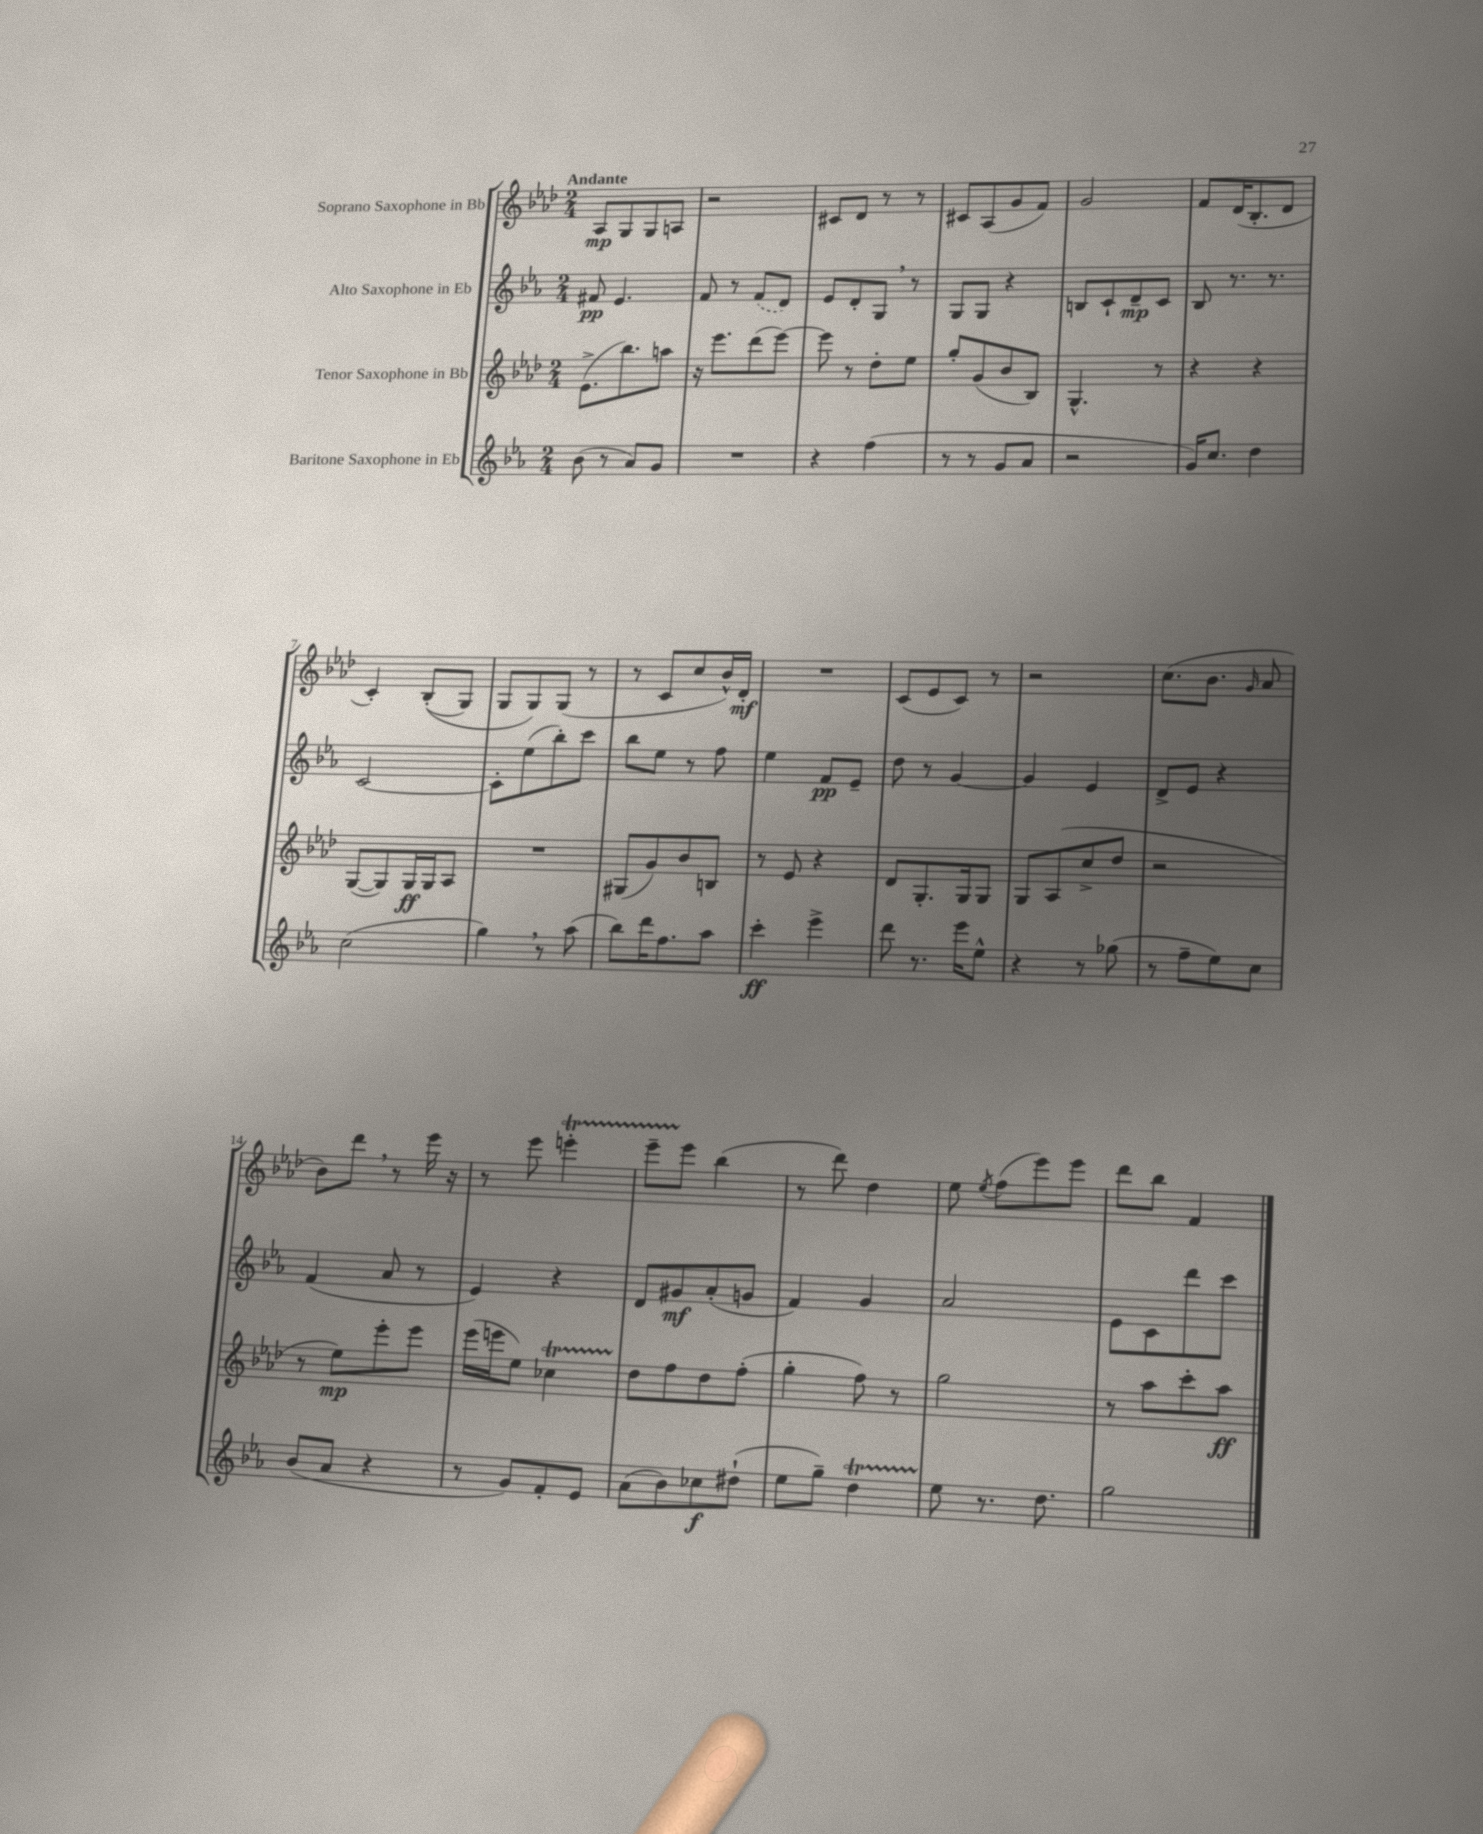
<<
\new StaffGroup <<
\new Staff = "s0" \with { instrumentName = "Soprano Saxophone in Bb" } {
    \clef treble \key aes \major \numericTimeSignature \time 2/4 \tempo "Andante"
    \autoBeamOff aes8[\mp g8 g8 a8] |
    r2 |
    cis'8[ des'8] r8 r8 |
    cis'8[ aes8( g'8 f'8]) |
    g'2 |
    f'8[ des'16( bes8.-. des'8] |
    c'4-.) bes8[-.(\( g8]) |
    g8[ g8\) g8]( r8 |
    r8 c'8[ c''8 bes'16-^) des'16]-.\mf |
    R2 |
    c'8[( ees'8 c'8]) r8 |
    r2 |
    c''8.[( bes'8.] \grace { g'16 } aes'8 |
    bes'8[) des'''8] \breathe r8 ees'''16 r16 |
    r8 ees'''8 e'''4-.\startTrillSpan |
    ees'''8[-- ees'''8]\stopTrillSpan bes''4( |
    r8 des'''8) des''4 |
    ees''8 \acciaccatura { ees''8 } f''8[( ees'''8) ees'''8] |
    des'''8[ bes''8] f'4 \bar "|." |
}
\new Staff = "s1" \with { instrumentName = "Alto Saxophone in Eb" } {
    \clef treble \key ees \major \numericTimeSignature \time 2/4
    \autoBeamOff fis'8\pp ees'4. |
    f'8 r8 \once \slurDashed f'8[( d'8]) |
    ees'8[ d'8-. g8] \breathe r8 |
    g8[ g8] r4 |
    b8[ c'8-! d'8--\mp c'8] |
    bes8 r8. r8. |
    c'2~ |
    c'8[-. ees''8( bes''8-.) c'''8] |
    bes''8[ ees''8] r8 f''8 |
    ees''4 f'8[\pp ees'8]-- |
    d''8 r8 g'4~ |
    g'4 ees'4 |
    d'8[-> ees'8] r4 |
    f'4( aes'8 r8 |
    ees'4) r4 |
    d'8[ gis'8\mf aes'8-.( g'8] |
    f'4) g'4 |
    aes'2 |
    ees'8[ c'8 d'''8 c'''8] \bar "|." |
}
\new Staff = "s2" \with { instrumentName = "Tenor Saxophone in Bb" } {
    \clef treble \key aes \major \numericTimeSignature \time 2/4
    \autoBeamOff ees'8.[->( bes''8.) a''8] |
    r16 ees'''8.[ des'''8( ees'''8]~) |
    ees'''8 r8 des''8[-. ees''8] |
    g''8[-. g'8( bes'8 bes8]) |
    g4.-^ r8 |
    r4 r4 |
    g8[~( g8) g16\ff g16 aes8] |
    R2 |
    gis8[( g'8) bes'8 b8] |
    r8 ees'8 r4 |
    des'8[ g8.-. g16 g8] |
    g8[ aes8( c''8-> des''8] |
    r2 |
    r8 ees''8[\mp) ees'''8-. ees'''8] |
    ees'''16[( e'''16 ees''8]) ces''4\startTrillSpan |
    des''8[\stopTrillSpan f''8 des''8 f''8]-.( |
    g''4-. f''8) r8 |
    g''2 |
    r8 aes''8[ c'''8-. aes''8]\ff \bar "|." |
}
\new Staff = "s3" \with { instrumentName = "Baritone Saxophone in Eb" } {
    \clef treble \key ees \major \numericTimeSignature \time 2/4
    \autoBeamOff bes'8( r8 aes'8[) g'8] |
    R2 |
    r4 f''4( |
    r8 r8 g'8[ aes'8] |
    r2 |
    g'16[) c''8.] d''4 |
    c''2( |
    g''4) \breathe r8 aes''8( |
    bes''8[) d'''16 f''8. aes''8] |
    c'''4-.\ff ees'''4-> |
    d'''8 r8. ees'''16[ ees''8]-^ |
    r4 r8 ges''8( |
    r8 f''8[-- ees''8) c''8] |
    bes'8[( aes'8] r4 |
    r8 g'8[) f'8-. ees'8] |
    aes'8[( bes'8) ces''8\f dis''8]-!( |
    ees''8[ g''8]--) d''4\startTrillSpan |
    ees''8\stopTrillSpan r8. d''8. |
    g''2 \bar "|." |
}
>>
>>
